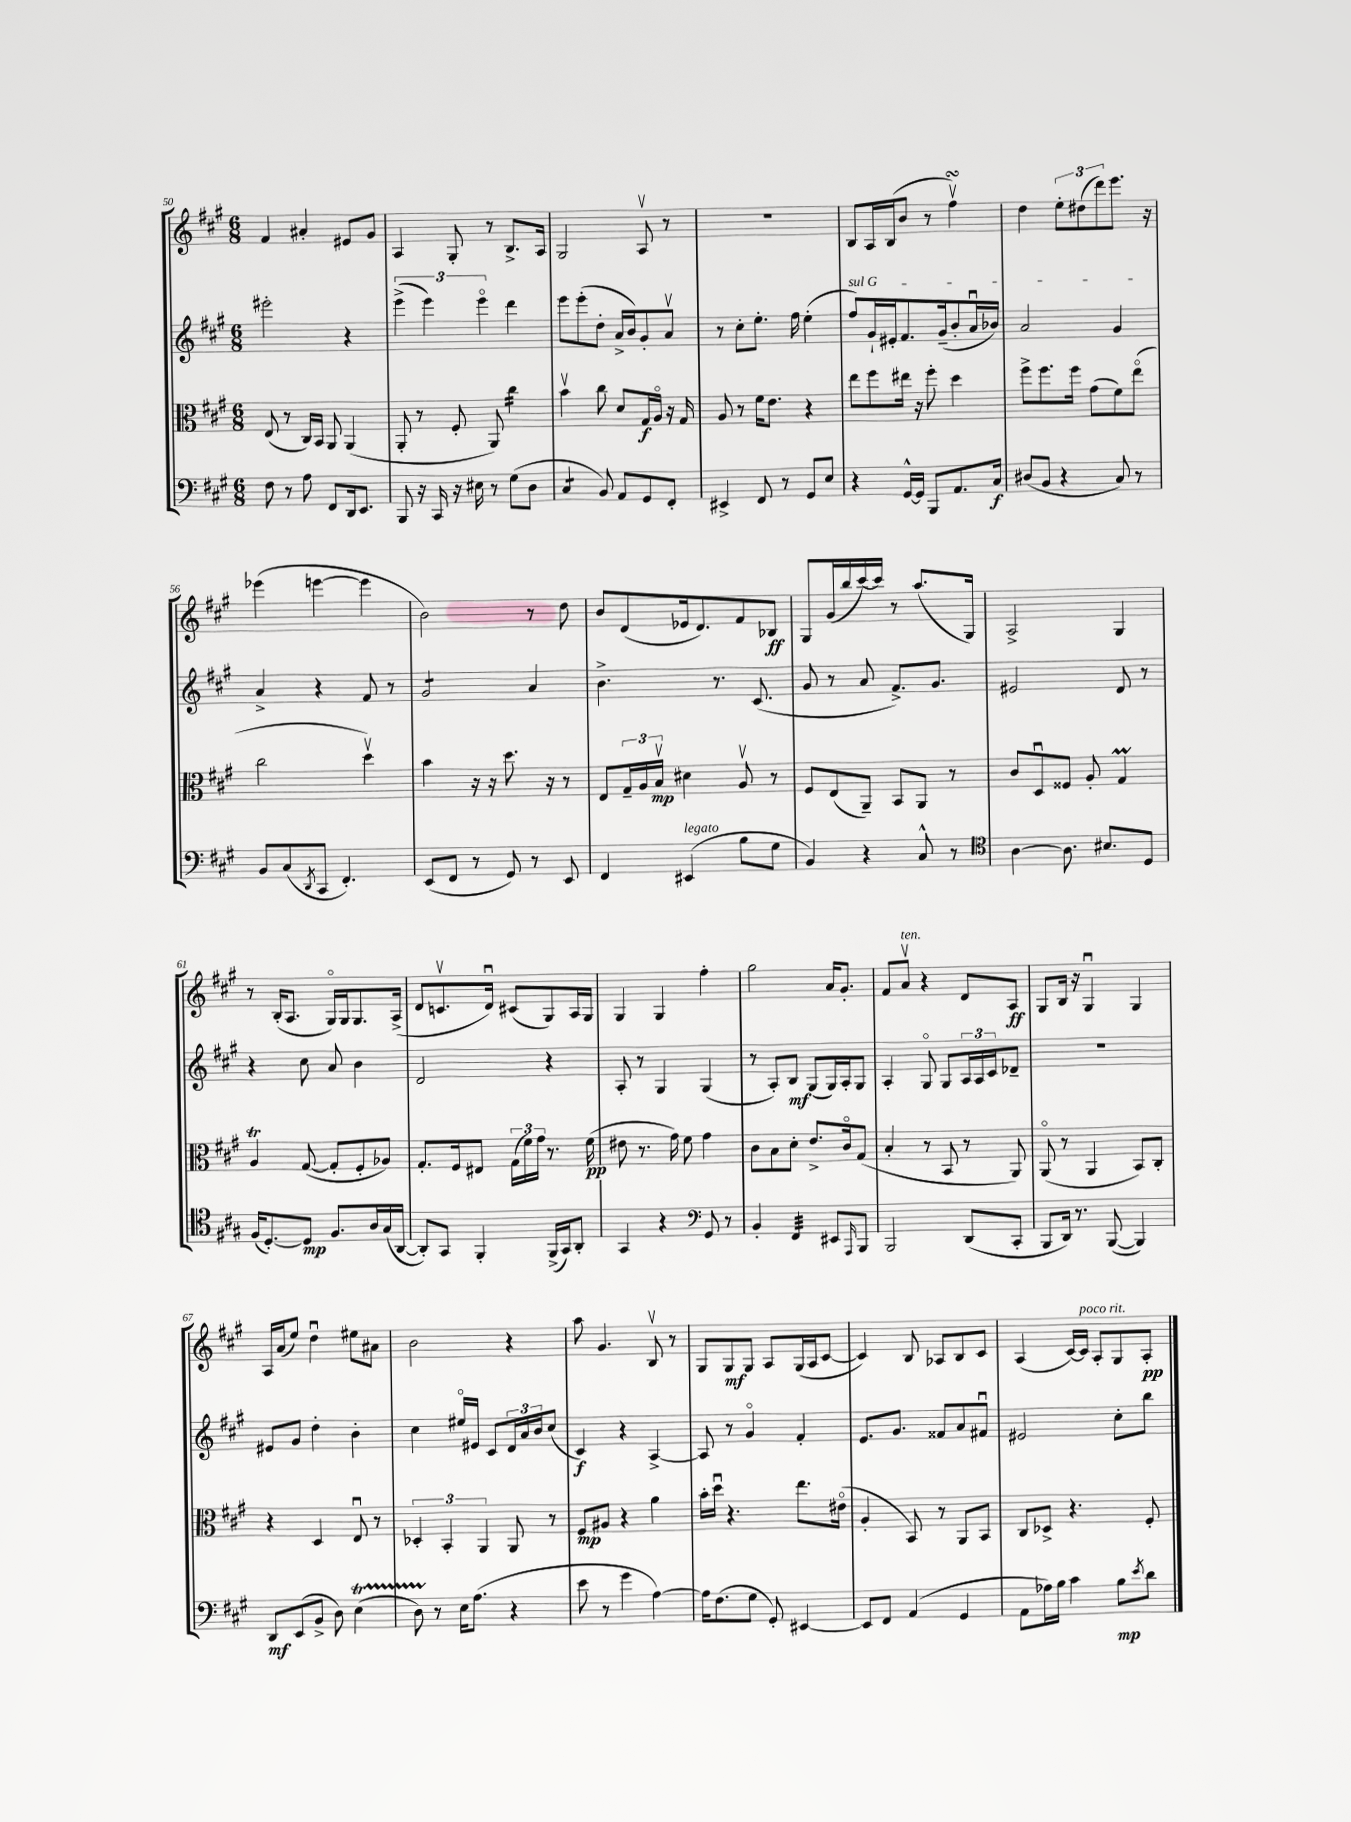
<<
\new StaffGroup <<
\new Staff = "s0" {
    \clef treble \key a \major \numericTimeSignature \time 6/8
    fis'4 ais'4-. eis'8 gis'8 |
    a4 gis8-. r8 b8.-> a16 |
    gis2 a8\upbow r8 |
    R2. |
    b8 a16 b16( b'8 r8 fis''4\upbow\turn) |
    d''4 \tuplet 3/2 { e''8-. dis''8( d'''8) } e'''8. r16 |
    ees'''4( e'''4~ e'''4 |
    b'2) r8 d''8 |
    b'8 d'8( ees'16 d'8.) fis'8 bes8\ff |
    gis8 gis'16( b''16 cis'''16~) cis'''16 r8 a''8.( gis16) |
    a2-> gis4 |
    r8 b16-.( a8. gis16\flageolet) gis16 gis8. a16->( |
    d'8 c'8.\upbow d'16\downbow) cis'8( gis8) a16 gis16 |
    gis4 gis4 fis''4-. |
    gis''2 a'16 gis'8.-. |
    fis'8 a'8\upbow^\markup { \italic "ten." } r4 d'8 a8\ff |
    gis8 b16 r16 gis4\downbow gis4 |
    a16 a'16( e''8) d''4\downbow eis''8 ais'8 |
    b'2 r4 |
    a''8 gis'4. b8\upbow r8 |
    gis8 gis8\mf gis8 a8 gis16( a16 cis'8~ |
    cis'4) b8 aes8 b8 cis'8 |
    a4( cis'16~) cis'16^\markup { \italic "poco rit." } a8-. gis8 a8-.\pp \bar "|." |
}
\new Staff = "s1" {
    \clef treble \key a \major \numericTimeSignature \time 6/8
    eis'''2-. r4 |
    \tuplet 3/2 { e'''4->( e'''4) e'''4\flageolet } d'''4 |
    e'''8 e'''8-.( d''8-. a'16-> b'16) gis'8-. a'8\upbow |
    r8 cis''8-. e''8.-. fis''16 e''4-.( |
    \once \override TextSpanner.bound-details.left.text = \markup { \italic "sul G" } fis''8\startTextSpan) gis'16-! eis'16-. fis'8. gis'16--( b'8-. a'16\downbow bes'16) |
    a'2 gis'4\stopTextSpan |
    a'4-> r4 fis'8 r8 |
    gis'2:8 a'4 |
    b'4.-> r8. cis'8.( |
    gis'8 r8 a'8 fis'8.->) gis'8. |
    eis'2 d'8 r8 |
    r4 cis''8 a'8 b'4 |
    d'2 r4 |
    a8-. r8 gis4 gis4( |
    r8 a8-.) b8\mf gis8( gis16) a16-. gis8 |
    a4-. gis8\flageolet gis8 \tuplet 3/2 { a16 a16 cis'16 } des'8-- |
    R2. |
    eis'8 gis'8 d''4-. b'4-. |
    cis''4 eis''16\flageolet eis'16 cis'8 \tuplet 3/2 { d'16 a'16 b'16 } cis''8( |
    cis'4\f) r4 a4~-> |
    a8 r8 gis'4\flageolet fis'4-. |
    e'8. gis'8. fisis'8 a'8 fis'8\downbow |
    eis'2 cis''8-. b''8 \bar "|." |
}
\new Staff = "s2" {
    \clef alto \key a \major \numericTimeSignature \time 6/8
    e8( r8 cis16) b,16 a,8 a,4( |
    a,8-. r8 fis8-. a,8) cis''4:16 |
    b'4\upbow cis''8 d'8 gis16\f a16\flageolet r16 gis16 |
    a8 r8 fis'16 e'8. r4 |
    e''8 fis''8 eis''16 r16 fis''8-. d''4 |
    fis''8-> fis''8. fis''16 gis'8( fis'8) e''8\flageolet( |
    cis''2 d''4\upbow) |
    b'4 r16 r16 d''8. r16 r8 |
    e8 \tuplet 3/2 { gis16-- a16 b16\upbow\mp } dis'4 a8\upbow r8 |
    fis8 e8( a,8--) b,8 a,8 r8 |
    cis'8 d8\downbow fisis8 a8-. gis4\prall |
    a4\trill gis8~( gis8-. fis8-. aes8) |
    gis8.-. fis16 eis8 \tuplet 3/2 { gis16( fis'16) gis'16 } r8. fis'16\pp( |
    eis'8 r8. gis'16) fis'8 gis'4 |
    cis'8 b8 d'8-. e'8.-> cis'16\flageolet gis8( |
    b4-. r8 b,8 r8 a,8) |
    a,8\flageolet( r8 a,4 b,8) cis8-. |
    r4 d4 e8\downbow r8 |
    \tuplet 3/2 { des4-. b,4-. a,4 } a,8 r8 |
    fis8\mp ais8 r4 a'4 |
    b'16-. d''16\downbow r4. e''8. eis'16\flageolet( |
    a4-. b,8) r8 a,8 b,8 |
    cis8 des8-> r4. fis8-. \bar "|." |
}
\new Staff = "s3" {
    \clef bass \key a \major \numericTimeSignature \time 6/8
    fis8 r8 a8 fis,8 d,16 e,8. |
    b,,8 r16 cis,16 r16 eis16 r8 gis8( d8 |
    cis4:8 b,8) a,8 gis,8 fis,8-. |
    eis,4-> fis,8 r8 gis,8 e8 |
    r4 gis,16~-^ gis,16 b,,8 a,8. cis16\f |
    dis8( b,8 r4 cis8) r8 |
    b,8 cis8( \acciaccatura { d,8 } cis,8 fis,4.-.) |
    e,8( fis,8 r8 gis,8) r8 e,8 |
    fis,4 eis,4^\markup { \italic "legato" }( b8 gis8 |
    b,4) r4 cis8-^ r8 |
    \clef tenor a4~ a8. bis8. d8 |
    fis16( d8.~-.) d8\mp fis8. a16 gis16( a,16~ |
    a,8-.) gis,8 fis,4-. fis,16->( gis,16) a,8-. |
    gis,4 r4 \clef bass gis,8 r8 |
    b,4-. fis,4:32 eis,8 \grace { a,,16 } b,,8 |
    b,,2 d,8( cis,8-. |
    b,,8 d,16) r8. b,,8~( b,,4) |
    d,8\mf e,8( b,8-> d8) e4\startTrillSpan( |
    d8) r8\stopTrillSpan e16 a8.( r4 |
    e'8 r8 gis'4 a4~) |
    a16 fis8.( gis8 gis,8-.) eis,4~ |
    eis,8 fis,8 a,4( gis,4 |
    a,8 aes16) b16 cis'4 b8\mp \acciaccatura { e'8 } d'8 \bar "|." |
}
>>
>>
\layout { \context { \Score currentBarNumber = #50 } }
